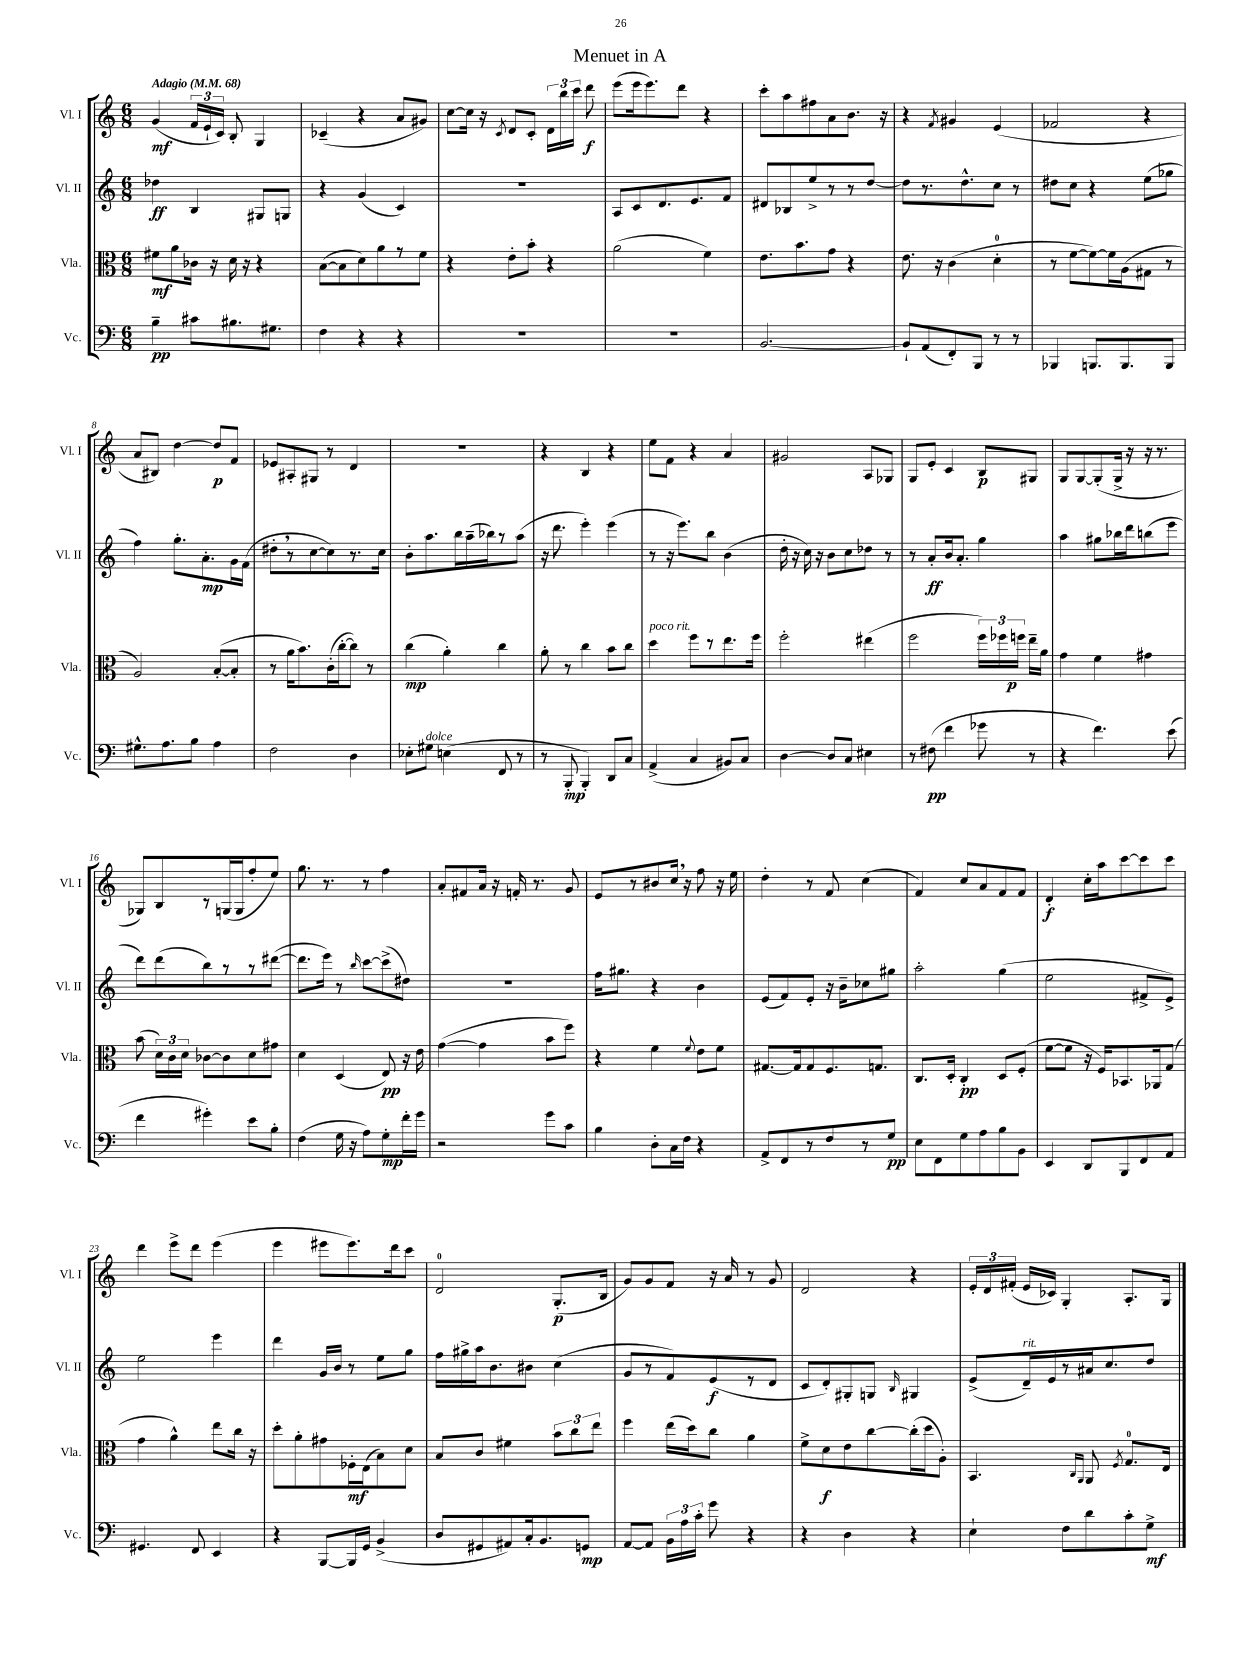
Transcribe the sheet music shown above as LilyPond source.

\header { title = "Menuet in A" }
<<
\new StaffGroup <<
\new Staff = "s0" \with { instrumentName = "Vl. I" shortInstrumentName = "Vl. I" } {
    \clef treble \key c \major \numericTimeSignature \time 6/8 \tempo "Adagio" 4 = 68
    \autoBeamOff g'4\mf( \tuplet 3/2 { f'16[ e'16-! c'16]) } b8-. g4 |
    ces'4--( r4 a'8[ gis'8]) |
    c''8[~ c''16] r16 \acciaccatura { c'8 } d'8[ c'8]-. \tuplet 3/2 { d'16[ b''16 c'''16] } d'''8\f |
    e'''8[( e'''16 e'''8.) d'''8] r4 |
    c'''8[-. a''8 fis''8 a'8 b'8.] r16 |
    r4 \acciaccatura { f'8 } gis'4 e'4( |
    fes'2 r4 |
    a'8[ bis8]) d''4~ d''8[\p f'8] |
    ees'8[ ais8-. gis8] r8 d'4 |
    R2. |
    r4 b4 r4 |
    e''8[ f'8] r4 a'4 |
    gis'2 a8[ ges8] |
    g8[ e'8]-. c'4 b8[\p gis8] |
    g8[ g8~ g8-.( g16]-> r16 r16 r8. |
    ges8[) b8 r8 g16( g16 f''8-. e''8]) |
    g''8. r8. r8 f''4 |
    a'8[-. fis'8 a'16] r16 f'16-. r8. g'8 |
    e'8[ r8 bis'8 c''16] \breathe r16 f''8 r16 e''16 |
    d''4-. r8 f'8 c''4( |
    f'4) c''8[ a'8 f'8 f'8] |
    d'4-.\f c''16[-. a''16 c'''8~ c'''8 c'''8] |
    d'''4 e'''8[-> d'''8] e'''4( |
    e'''4 eis'''8[ eis'''8.) d'''16 c'''8] |
    d'2-0 g8.[-.\p( b16] |
    g'8[) g'8 f'8] r16 a'16 r8 g'8 |
    d'2 r4 |
    \tuplet 3/2 { e'16[-. d'16 fis'16]-.( } e'16[ ces'16]) g4-. a8.[-. g16] \bar "|." |
}
\new Staff = "s1" \with { instrumentName = "Vl. II" shortInstrumentName = "Vl. II" } {
    \clef treble \key c \major \numericTimeSignature \time 6/8
    \autoBeamOff des''4\ff b4 gis8[ g8] |
    r4 g'4( c'4) |
    R2. |
    a8[ c'8 d'8. e'8. f'8] |
    dis'8[ bes8 e''8-> r8 r8 d''8]~ |
    d''8[ r8. d''8.-^ c''8] r8 |
    dis''8[ c''8] r4 e''8[( ges''8] |
    f''4) g''8.[-. a'8.-.\mp g'16 f'16]( |
    dis''8[-. \breathe r8 c''8~ c''8) r8. c''16] |
    b'8[-. a''8. b''16 a''16--( bes''16) r8 a''8]( |
    r16 d'''8. e'''4-.) e'''4( |
    r8 r16 e'''8.[) b''8] b'4( |
    d''16-. r16 c''16) r16 b'8[ c''8 des''8] r8 |
    r8 a'8[-.\ff b'16 a'8.]-. g''4 |
    a''4 gis''8[ bes''16 d'''16 b''8( e'''8] |
    d'''8[) d'''8( b''8) r8 r8 dis'''8]~( |
    dis'''8.[ e'''16]) r8 \grace { b''16 } c'''8[~ c'''8->( dis''8]) |
    R2. |
    f''16[ gis''8.] r4 b'4 |
    e'8[( f'8) e'8]-. r16 b'16[-- ces''8 gis''8] |
    a''2-. g''4( |
    e''2 fis'8[-> e'8]->) |
    e''2 e'''4 |
    d'''4 g'16[ b'16] r8 e''8[ g''8] |
    f''16[ gis''16-> a''16 b'8. bis'8] c''4( |
    g'8[ r8 f'8) e'8\f( r8 d'8] |
    c'8[ d'8-.) gis8-. g8] \grace { b16 } gis4 |
    e'8[->( d'16--^\markup { \italic "rit." }) e'16 r8 ais'16 c''8. d''8] \bar "|." |
}
\new Staff = "s2" \with { instrumentName = "Vla." shortInstrumentName = "Vla." } {
    \clef alto \key c \major \numericTimeSignature \time 6/8
    \autoBeamOff fis'8[\mf a'8 ces'16] r16 d'16 r16 r4 |
    b8[~( b8 d'8) a'8 r8 f'8] |
    r4 e'8[-. b'8]-. r4 |
    a'2( f'4) |
    e'8.[ b'8. g'8] r4 |
    e'8. r16 c'4( d'4-0-. |
    r8 f'8[~ f'8~) f'16 a16( gis8] r8 |
    a2) b8[~-.( b8]-. |
    r8 a'16[ b'8.) c'16-.( c''16~-. c''8]) r8 |
    c''4\mp( a'4-.) c''4 |
    a'8-. r8 c''4 b'8[ c''8] |
    d''4^\markup { \italic "poco rit." } f''8[ r8 e''8. f''16] |
    f''2-. eis''4( |
    f''2 \tuplet 3/2 { f''16[) fes''16 f''16]\p } e''16[-- a'16] |
    g'4 f'4 gis'4 |
    b'8( \tuplet 3/2 { d'16[) c'16 d'16] } ces'8[~ ces'8 d'8 gis'8] |
    d'4 d4( e8\pp) r16 e'16 |
    g'4~( g'4 b'8[ f''8]) |
    r4 f'4 \appoggiatura { f'8 } e'8[ f'8] |
    gis8.[~ gis16 gis8 f8. g8.] |
    c8.[ d16]-. c4-.\pp d8[ f8]-.( |
    f'8[~ f'8] r16 f16[) bes,8. aes,16 g8]( |
    g'4 a'4-^) e''8[ c''16] r16 |
    d''8[-. a'8-. gis'8 fes16-.\mf e16( b8) d'8] |
    b8[ c'8] fis'4 \tuplet 3/2 { b'8[ c''8 e''8] } |
    f''4 e''16[( d''16) c''8] a'4 |
    f'8[-> d'8\f e'8 c''8~ c''16-.( d''16 a8]-.) |
    b,4. \grace { c16[ a,16] } a,8 \acciaccatura { f8 } g8.[-0 e16] \bar "|." |
}
\new Staff = "s3" \with { instrumentName = "Vc." shortInstrumentName = "Vc." } {
    \clef bass \key c \major \numericTimeSignature \time 6/8
    \autoBeamOff b4--\pp cis'8[ bis8. gis8.] |
    f4 r4 r4 |
    R2. |
    R2. |
    b,2.~ |
    b,8[-! a,8( f,8-.) b,,8] r8 r8 |
    bes,,4 b,,8.[ b,,8. b,,8] |
    gis8.[-^ a8. b8] a4 |
    f2 d4 |
    ees8[-. gis8]^\markup { \italic "dolce" } e4( f,8 r8 |
    r8 b,,8-.\mp b,,4-.) d,8[ c8] |
    a,4->( c4 bis,8[) c8] |
    d4~ d8[ c8] eis4 |
    r8 fis8\pp( f'4 ges'8 r8 |
    r4 f'4.) e'8( |
    f'4 gis'4-.) e'8[ b8]-. |
    f4( g16 r16 a8[) g8-.\mp f'16-. g'16] |
    r2 g'8[ c'8] |
    b4 d8[-. c16 f16] r4 |
    a,8[-> f,8 r8 f8 r8 g8]\pp |
    e8[ f,8 g8 a8 b8 b,8] |
    e,4 d,8[ b,,8 f,8 a,8] |
    gis,4. f,8 e,4 |
    r4 b,,8[~ b,,16 g,16] b,4->( |
    d8[ gis,8 ais,8) c16-. b,8. g,8]\mp |
    a,8[~ a,8] \tuplet 3/2 { b,16[ a16 c'16]-. } g'8 r4 |
    r4 d4 r4 |
    e4-! f8[ d'8 c'8-. g8]->\mf \bar "|." |
}
>>
>>
